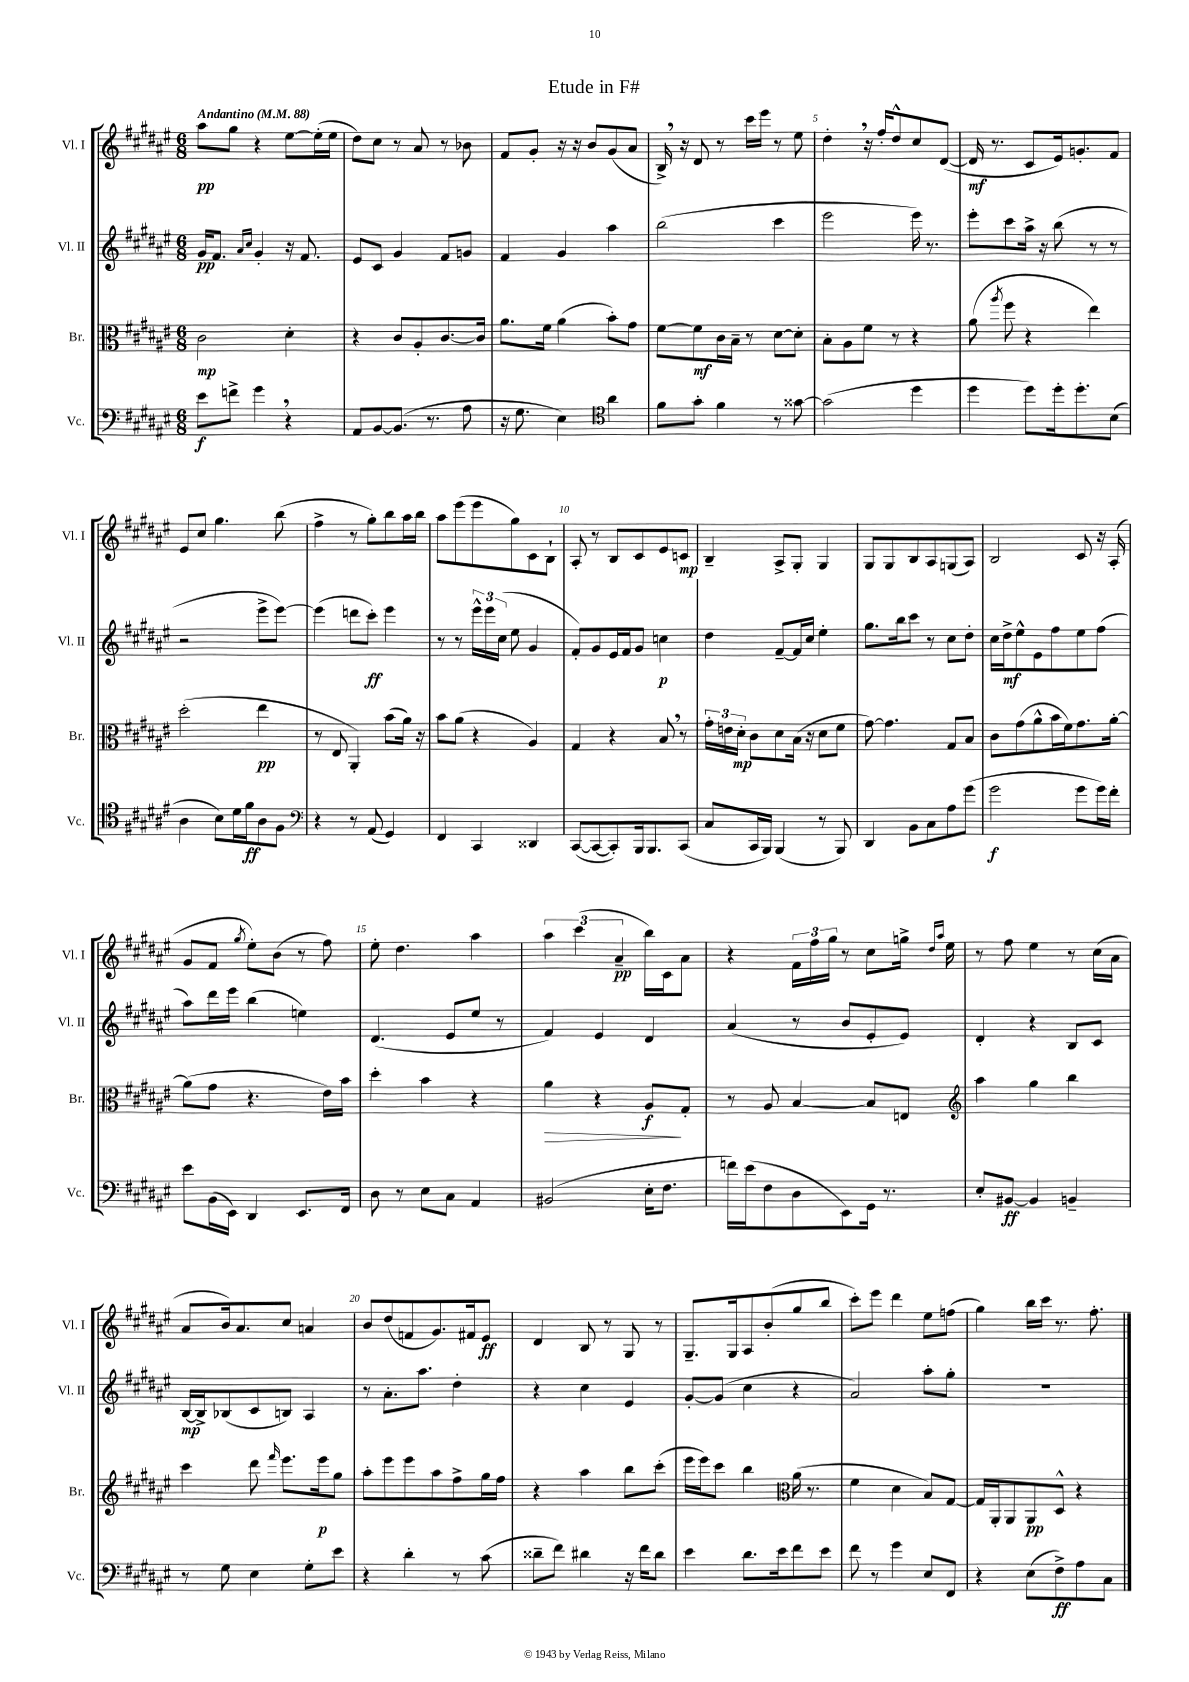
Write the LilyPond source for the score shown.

\header { title = "Etude in F#" }
<<
\new StaffGroup <<
\new Staff = "s0" \with { instrumentName = "Vl. I" shortInstrumentName = "Vl. I" } {
    \clef treble \key fis \major \numericTimeSignature \time 6/8 \tempo "Andantino" 4 = 88
    \autoBeamOff ais''8[\pp gis''8] r4 eis''8[~ eis''16-.( eis''16] |
    dis''8[) cis''8] r8 ais'8 r8 bes'8 |
    fis'8[ gis'8]-. r16 r16 b'8[ gis'8( ais'8] |
    b16->) \breathe r16 dis'8 r8 cis'''16[ eis'''16] r8 eis''8 |
    dis''4-. \breathe r16 fis''16[-. dis''8-^ cis''8 dis'8]~( |
    dis'16\mf r8. cis'8[ eis'16) g'8.-. fis'8] |
    eis'8[ cis''8] gis''4. b''8( |
    fis''4-> r8 gis''8[-.) b''8 ais''16 b''16] |
    ais''8[ eis'''8( eis'''8 gis''8) cis'8 b8]-! |
    ais8-. r8 b8[ cis'8 eis'8 c'8]\mp |
    b4-- ais8[-> gis8]-. gis4 |
    gis8[ gis8 b8 ais8 g8( ais8]) |
    b2 cis'8 r16 ais16-.( |
    gis'8[ fis'8] \acciaccatura { gis''8 } eis''8[-.) b'8]( r8 fis''8) |
    eis''8-. dis''4. ais''4 |
    \tuplet 3/2 { ais''4 cis'''4( ais'4--\pp } b''16[) cis'16 ais'8] |
    r4 \tuplet 3/2 { fis'16[ fis''16 gis''16] } r8 cis''8[ g''16]-> \grace { dis''16[ ais''16] } eis''16 |
    r8 fis''8 eis''4 r8 cis''16[( ais'16] |
    ais'8[ b'16) ais'8. cis''8] a'4 |
    b'8[ dis''8( f'8 gis'8.) fis'16 eis'8]\ff |
    dis'4 b8 r8 gis8 r8 |
    gis8.[-- gis16 ais8 b'8-.( gis''8 b''8] |
    cis'''8[-.) eis'''8] dis'''4 eis''8[ f''8]( |
    gis''4) b''16[ cis'''16] r8. fis''8.-. \bar "|." |
}
\new Staff = "s1" \with { instrumentName = "Vl. II" shortInstrumentName = "Vl. II" } {
    \clef treble \key fis \major \numericTimeSignature \time 6/8
    \autoBeamOff gis'16[\pp fis'8.] \grace { ais'16[ cis''16] } gis'4-. r16 fis'8. |
    eis'8[ cis'8] gis'4 fis'8[ g'8] |
    fis'4 gis'4 ais''4 |
    b''2( cis'''4 |
    eis'''2 eis'''16) r8. |
    eis'''8[-. cis'''8 ais''16]-> r16 b''8( r8 r8 |
    r2 eis'''8[-> eis'''8]~) |
    eis'''4( d'''8[ cis'''8]-.\ff) eis'''4 |
    r8 r8 \tuplet 3/2 { eis'''16[-^ eis'''16 cis''16]( } eis''8 gis'4 |
    fis'8[-.) gis'8 eis'16 fis'16 gis'8] c''4\p |
    dis''4 fis'8[~-- fis'16 cis''16] eis''4-. |
    gis''8.[ b''16 cis'''8] r8 cis''8[ dis''8]-. |
    cis''16[ dis''16->\mf eis''8-^ eis'8 fis''8 eis''8 fis''8]( |
    ais''8[) dis'''16 eis'''16] b''4( e''4) |
    dis'4.( eis'8[ eis''8] r8 |
    fis'4) eis'4 dis'4 |
    ais'4( r8 b'8[ eis'8-. eis'8]) |
    dis'4-. r4 b8[ cis'8] |
    b16[~\mp b16-> bes8( cis'8 b8]) ais4 |
    r8 ais'8.[-. ais''8.] dis''4-. |
    r4 cis''4 eis'4 |
    gis'8[~-. gis'8]( cis''4 r4 |
    ais'2) ais''8[-. gis''8]-. |
    R2. \bar "|." |
}
\new Staff = "s2" \with { instrumentName = "Br." shortInstrumentName = "Br." } {
    \clef alto \key fis \major \numericTimeSignature \time 6/8
    \autoBeamOff cis'2\mp dis'4-. |
    r4 cis'8[ ais8-. cis'8.~ cis'16] |
    ais'8.[ fis'16] ais'4( b'8[-.) gis'8] |
    fis'8[~ fis'8\mf cis'16 b16]-- r8 dis'8[~ dis'8]-. |
    b8[-. ais8 fis'8] r8 r4 |
    ais'8( \acciaccatura { ais''8 } fis''8 r4 eis''4) |
    dis''2-.( eis''4\pp |
    r8 eis8 ais,4-.) b'8[( ais'16]) r16 |
    b'8[ ais'8]( r4 ais4) |
    gis4 r4 b8 \breathe r8 |
    \tuplet 3/2 { gis'16[-. e'16 dis'16]-.\mp } cis'8[ dis'8 b16]( r16 dis'8[ fis'8] |
    gis'8~) gis'4. gis8[ b8] |
    cis'8[ gis'8( ais'8-^ b'16 fis'16) gis'8. ais'16]~-. |
    ais'8[( gis'8] r4. eis'16[) b'16] |
    dis''4-. b'4 r4 |
    ais'4\> r4 ais8[\f\! gis8]-. |
    r8 ais8 b4~ b8[ e8] |
    \clef treble ais''4 gis''4 b''4 |
    cis'''4 dis'''8 \grace { fis'''16 } eis'''8.[ eis'''16\p gis''8] |
    ais''8[-. eis'''8 eis'''8 ais''8 fis''8-> gis''16 fis''16] |
    r4 ais''4 b''8[ cis'''8]-.( |
    eis'''16[ eis'''16) cis'''8] b''4 \clef alto ais'16( r8. |
    fis'4 dis'4 b8[) gis8]~ |
    gis16[ ais,16-. ais,8 ais,8\pp dis8]-^ r4 \bar "|." |
}
\new Staff = "s3" \with { instrumentName = "Vc." shortInstrumentName = "Vc." } {
    \clef bass \key fis \major \numericTimeSignature \time 6/8
    \autoBeamOff eis'8[\f f'8]-> gis'4 \breathe r4 |
    ais,8[ b,8~ b,8.]( r8. ais8 |
    r16 gis8. eis4) \clef tenor ais'4 |
    fis'8[ gis'8]-. fis'4 r8 gisis'8~ |
    gisis'2( dis''4 |
    dis''4 dis''8[) dis''16-. dis''8.-. b8]( |
    ais4 b8[) dis'16 fis'16\ff ais8 fis8] |
    \clef bass r4 r8 ais,8( gis,4) |
    fis,4 cis,4 disis,4 |
    cis,8[~( cis,8~ cis,8-.) b,,16 b,,8. cis,8]( |
    cis8[ cis,16 b,,16]) b,,4( r8 b,,8) |
    dis,4 b,8[ cis8 ais8 gis'8]( |
    gis'2\f gis'8[ gis'16) fis'16]-. |
    eis'8[ b,16( eis,16]) dis,4 eis,8.[ fis,16] |
    dis8 r8 eis8[ cis8] ais,4 |
    bis,2( eis16[-. fis8.] |
    f'16[) eis'16( fis8 dis8 eis,8) gis,16] r8. |
    eis8[-. bis,8]~\ff bis,4 b,4-- |
    r8 gis8 eis4 gis8[-. eis'8] |
    r4 dis'4-. r8 cis'8( |
    disis'8[-- fis'8]) dis'4 r16 fis'16[ dis'8] |
    eis'4 dis'8.[ eis'16 fis'8 eis'8] |
    fis'8 r8 gis'4 eis8[ fis,8] |
    r4 eis8[( fis8->\ff) ais8 cis8] \bar "|." |
}
>>
>>
\layout { \context { \Score \override BarNumber.break-visibility = ##(#f #t #t) barNumberVisibility = #(every-nth-bar-number-visible 5) } }
